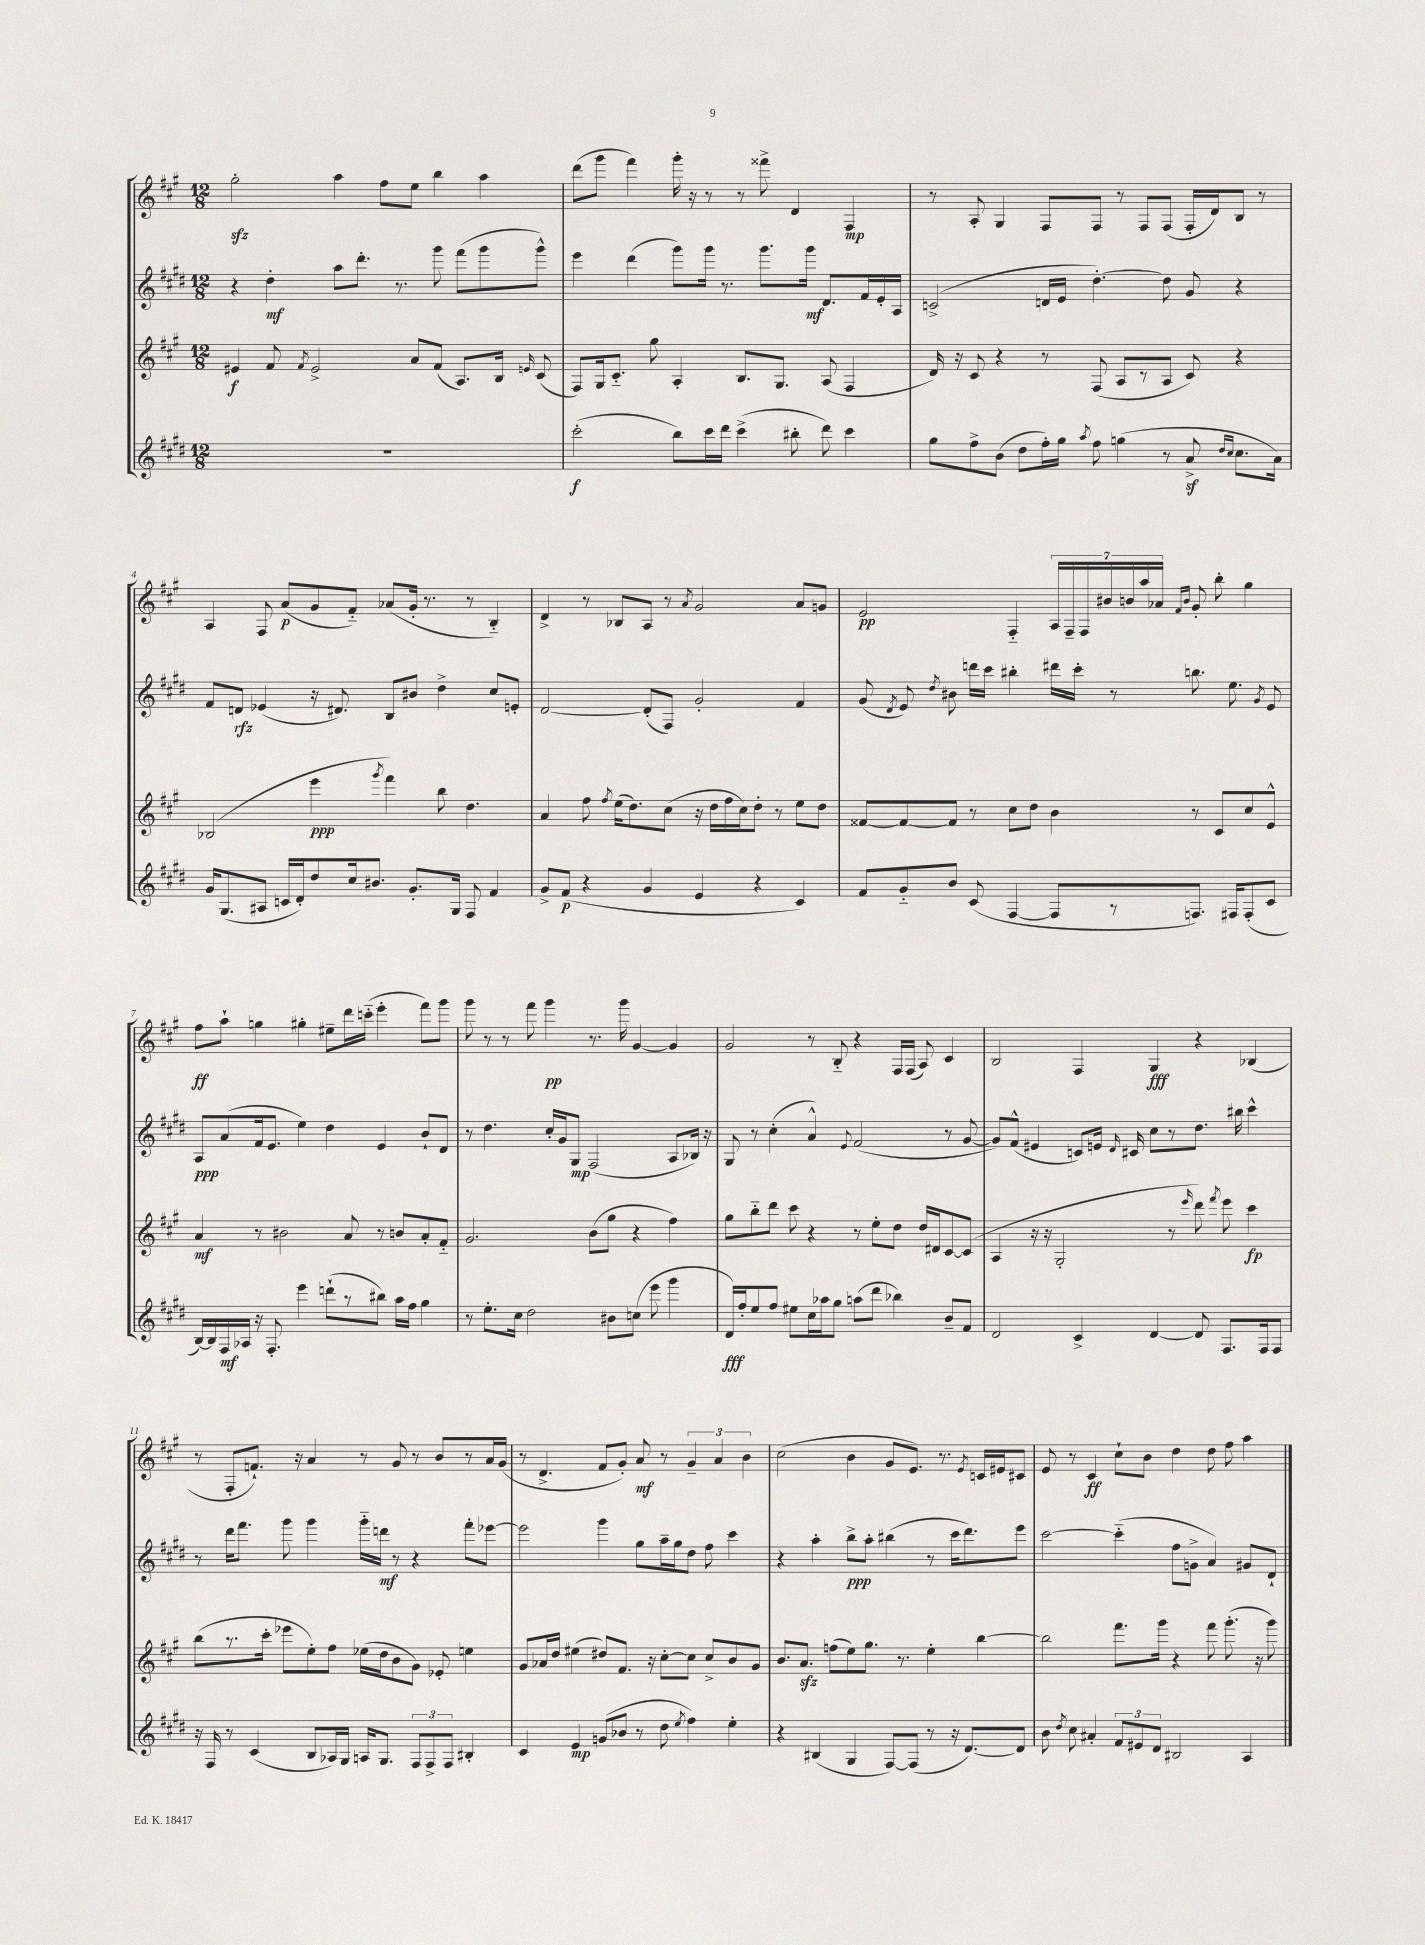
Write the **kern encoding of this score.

**kern	**kern	**kern	**kern
*staff4	*staff3	*staff2	*staff1
*clefG2	*clefG2	*clefG2	*clefG2
*k[f#c#g#d#]	*k[f#c#g#]	*k[f#c#g#d#]	*k[f#c#g#]
*M12/8	*M12/8	*M12/8	*M12/8
1.r	4e#/	4r	2gg#'\
.	8f#/	4dd#'\	.
.	8qf#/	.	.
.	2e#^/	.	.
.	.	8aa\L	4aa\
.	.	8.ddd#'\J	.
.	.	.	8ff#\L
.	.	8.r	.
.	8a/L	.	8ee\J
.	(8f#/J	8ggg#\	4bb\
.	8.A/L)	(8fff#\L	.
.	.	8ggg#\	4aa\
.	16B/Jk	.	.
.	16qqe/	.	.
.	(8c#/	8ggg#^^\J)	.
=	=	=	=
(2ccc#'\	8F#/L)	4eee\	(8ddd\L
.	16G#/k	.	8ggg#\J
.	8.c#'~/J	.	.
.	.	(4ddd#\	4fff#\)
.	8gg#\	.	.
8bb\L)	4A'/	8ggg#\L)	16ggg#'\
.	.	.	16r
16ccc#\L	.	16ggg#\Jk	8r
16ddd#\JJ	.	8.r	.
(4ccc#^\	8.B/L	.	8r
.	.	8.ggg#\L	8fff##^\
.	8.G#/J	.	.
8bb#'\	.	.	4d/
.	.	16ggg#\Jk	.
8ddd#\)	(8A/	8.d#/L	.
4ccc#\	4F#/	.	4F#/
.	.	16f#/L	.
.	.	16e'/	.
.	.	16A/JJ	.
=	=	=	=
8gg#\L	16d/)	(2c^/	8r
.	16r	.	.
8ff#^\	8c#/	.	8A'/
(8b\J	4r	.	4G#/
8dd#\L	.	.	.
16ff#'\L)	8r	16d/LL	8F#/L
16gg#\JJ	.	16e/JJ	.
8qaa/	.	.	.
8ff#\	(8F#/	[4.dd#'\)	8F#/J
(4gg\	8A/L	.	8r
.	8r	.	8F#/L
8r	8A/J	8dd#\]	(8F#/J
8a^/	8c#/)	8g#/	16F#'/LL
.	.	.	16d/J)
16qqdd#/LL	.	.	.
16qqcc#/JJ	.	.	.
8.cc#\L	4r	4r	8B/J
.	.	.	8r
16a\Jk)	.	.	.
=	=	=	=
16g#/LK	(2B-/	8f#/L	4A/
(8.G#/	.	.	.
.	.	8d/J	.
8A#/J	.	(4e-/	8F#/
16c/LL	.	.	(8a/L
16d#'/J)	.	.	.
8dd#/	4eee\	16r	8g#/
.	.	8.d#/)	.
16cc#/k	.	.	8f#'~/J)
8.b#/J	.	.	.
.	8qggg#/	.	.
.	4fff#\)	8B/L	(8a-/L
8.g#'/L	.	8b#/J	16g#'/Jk
.	.	.	8.r
.	8bb\	4dd#^\	.
16G#/Jk	.	.	.
8F#/	4.dd\	.	8r
4f#/	.	8cc#/L	4B'~/)
.	.	8e'/J	.
=	=	=	=
8g#^/L	4a/	[2d#/	4d^/
(8f#/J	.	.	.
4r	8ff#\	.	8r
.	8qff#/	.	.
.	(16ee\LK	.	8B-/L
.	8.dd\)	.	.
4g#/	.	(8d#'/]L	8A/J
.	(8cc#\J	8F#/J)	8r
.	.	.	8qa/
4e/	16r	2g#'/	2g#/
.	16dd\LL	.	.
.	16ff#\	.	.
.	16cc#\J)	.	.
4r	8dd'\J	.	.
.	8r	.	.
4c#/)	8ee\L	4f#/	8a/L
.	8dd\J	.	8g/J
=	=	=	=
8f#/L	[8f##/L	(8g#/	2e/
.	.	8qd#/	.
8g#'~/	8f##/_	8e/)	.
.	.	8qdd#/	.
8b/J	8f##/]J	8b#\	.
(8c#/	8r	16ddd\LL	.
.	.	16ccc#\JJ	.
[4F#/	8cc#\L	4bb#'\	4F#'~/
.	8dd\J	.	.
8F#/]L	4b\	16ddd#\LL	28A/LL
.	.	.	28F#~/
.	.	16ccc#'\JJ	.
.	.	.	28F#/
.	.	.	28b#/
8r	.	8r	.
.	.	.	28b/
.	.	.	28aa/
.	.	.	28a-/JJ
.	.	.	16qqf#/LL
.	.	.	16qqb/JJ
8.F/J)	8r	8.bb\	8g#'/
.	8c#/L	.	8bb'\
16F#/LK	.	8.ee\	.
(8F#'/	8cc#/	.	4gg#\
.	.	8qg#/	.
8c#/J	8e^^/J	8e/	.
=	=	=	=
[16B/LL)	4a/	8A/L	8ff#\L
16B/]	.	.	.
16F#/	.	(8a/	8aa`\J
16A-/JJ	.	.	.
16r	8r	16f#/k	4gg\
8.F#'/	.	8.e/J	.
.	2b#\	.	.
4eee\	.	4ee\)	4gg#'\
(8ddd`\L	.	4dd#\	8ee#~\L
8r	8a/	.	16ddd\L
.	.	.	(16ccc'~\JJ
8bb#\J)	8r	4e/	4eee'\
16aa\LL	8b/L	.	.
16ff#\JJ	.	.	.
4gg#\	8a'/	8b`/L	8fff#\L)
.	8f#'~/J	8d#/J	8ggg#\J
=	=	=	=
8r	2.g#/	8r	8ggg#\
8.ee'\L	.	4.dd#\	8r
.	.	.	8r
16cc#\Jk	.	.	.
2dd#\	.	.	8fff#\
.	.	16cc#'/LL	4ggg#\
.	.	16g#/J	.
.	.	8G#/J	.
.	(8b\L	(2F#/	8.r
8b#\L	8gg#\J	.	.
.	.	.	16ggg#\
(8cc\J	4r	.	[4g#/
8eee\	.	.	.
4ggg#\	4ff#\)	8A/L	4g#/]
.	.	16B-/Jk)	.
.	.	16r	.
=	=	=	=
16d#/LL)	8gg#\L	8G#/	2g#/
16ff#'/J	.	.	.
8ee/	8bb'~\	8r	.
8ff#/J	8ddd\J	(4cc#'\	.
8ee#\L	8ccc#\	.	.
16cc#\L	4r	4a^^/)	8r
16aa-\J	.	.	.
8gg#\J	.	.	8B'~/
.	.	8qqe/	.
(8aa\L	8r	(2f#/	4r
8ddd#\J	8ee'\L	.	.
4bb-\)	8dd\J	.	16F#/LL
.	.	.	(16F#/JJ
.	16dd/LL	.	8A/)
.	16d#/J	.	.
8b~/L	[8c#/	8r	4c#/
8f#/J	(8c#/]J	[8g#/	.
=	=	=	=
2d#/	4A/	8g#/]L)	2B/
.	.	(8f#^^/J	.
.	16r	4e#/	.
.	16r	.	.
.	2G#'/	.	.
4c#^/	.	8c/L)	4F#/
.	.	16e/Jk	.
.	.	16qqd#/	.
.	.	16c#/	.
[4d#/	.	8cc#\L	4G#/
.	8r	8r	.
.	16qqeee/	.	.
8d#/]	8ddd\)	8.dd#\J	4r
.	8qfff#/	.	.
8.F#/L	8eee\	.	.
.	.	16bb#\	.
.	4ccc#\	4ccc#^^\	(4B-/
16F#/k	.	.	.
8F#/J	.	.	.
=	=	=	=
16r	(8bb\L	8r	8r
16F#/	.	.	.
8r	8.r	16ddd#\LK	8F#'/L
.	.	8.fff#\J	.
(4c#/	.	.	8.f`/J)
.	16ccc#'\Jk	.	.
.	8eee-\L	8ggg#\	.
.	.	.	16r
8B/L	8ee'\)	4ggg#\	4a/
16A-/L)	8ff#\J	.	.
16G#/JJ	.	.	.
16A/LK	(16ee-\LL	16ggg#'~\LL	8r
8.G#/J	16dd\J	16ddd\JJ	.
.	8b\	8r	8g#/
12F#/L	8g#\J)	4r	8r
12F#^/	.	.	.
.	8e-'/	.	8b/L
12F#/J	.	.	.
4B#'/	4ee\	8fff#'\L	8r
.	.	[8eee-\J	16a/L
.	.	.	(16g#/JJ
=	=	=	=
4c#/	8g#/L	2eee-\]	8r
.	16a-/L	.	4.d^/
.	16dd/JJ	.	.
4e/	(4ee#\	.	.
(8g/L	8dd#/L)	4ggg#\	8f#/L
8b-/J	8.f#/J	.	8g#'/J)
8r	.	8gg#\L	8a/
.	16r	.	.
8dd#\	[8cc#'\L	16aa~\L	8r
.	.	16gg#\J	.
8qee/	.	.	.
4ff#\)	8cc#\]J	8dd#\J	6g#~/
.	8cc#^/L	8ff#\	.
.	.	.	6a/
4ee'\	8b/	4ccc#\	.
.	.	.	6b\
.	8g#/J	.	.
=	=	=	=
4r	8.b/L	4r	(2cc#\
.	8.a/J	.	.
(4B#/	.	4aa'\	.
.	(8ff\L	.	.
4G#/	8ee\)	8bb^\L	4b\
.	8.gg#\J	8aa'\J	.
[8F#/L)	.	(4bb#\	8g#/L
.	8.r	.	.
(8F#/]J	.	.	8.e/J)
8r	4ee'\	8r	.
.	.	.	8.r
16r	.	16ccc#\LK	.
[8.d#/L)	.	8.ddd#\)	.
.	.	.	8qe/
.	[4bb\	.	16c/LL
.	.	.	16e#/J
8d#/]J	.	8eee\J	8c#/J
=	=	=	=
8b\	2bb\]	[2ccc#\	8e/
8qdd#/	.	.	.
8cc#\	.	.	8r
4a#'/	.	.	4c#/
12f#/L	8.fff#\L	(4ccc#'~\]	8cc#`\L
12e#/	.	.	.
.	.	.	8b\J
12d#/J	.	.	.
.	16ggg#\Jk	.	.
2B#/	4r	8ff#\L	4dd\
.	.	8g^\J	.
.	8fff#\	4a/)	8dd\
.	(8.ggg#'\	.	8ff#\
4A/	.	8g#/L	4aa\
.	16r	.	.
.	8ggg#\)	8d#`/J	.
==	==	==	==
*-	*-	*-	*-
